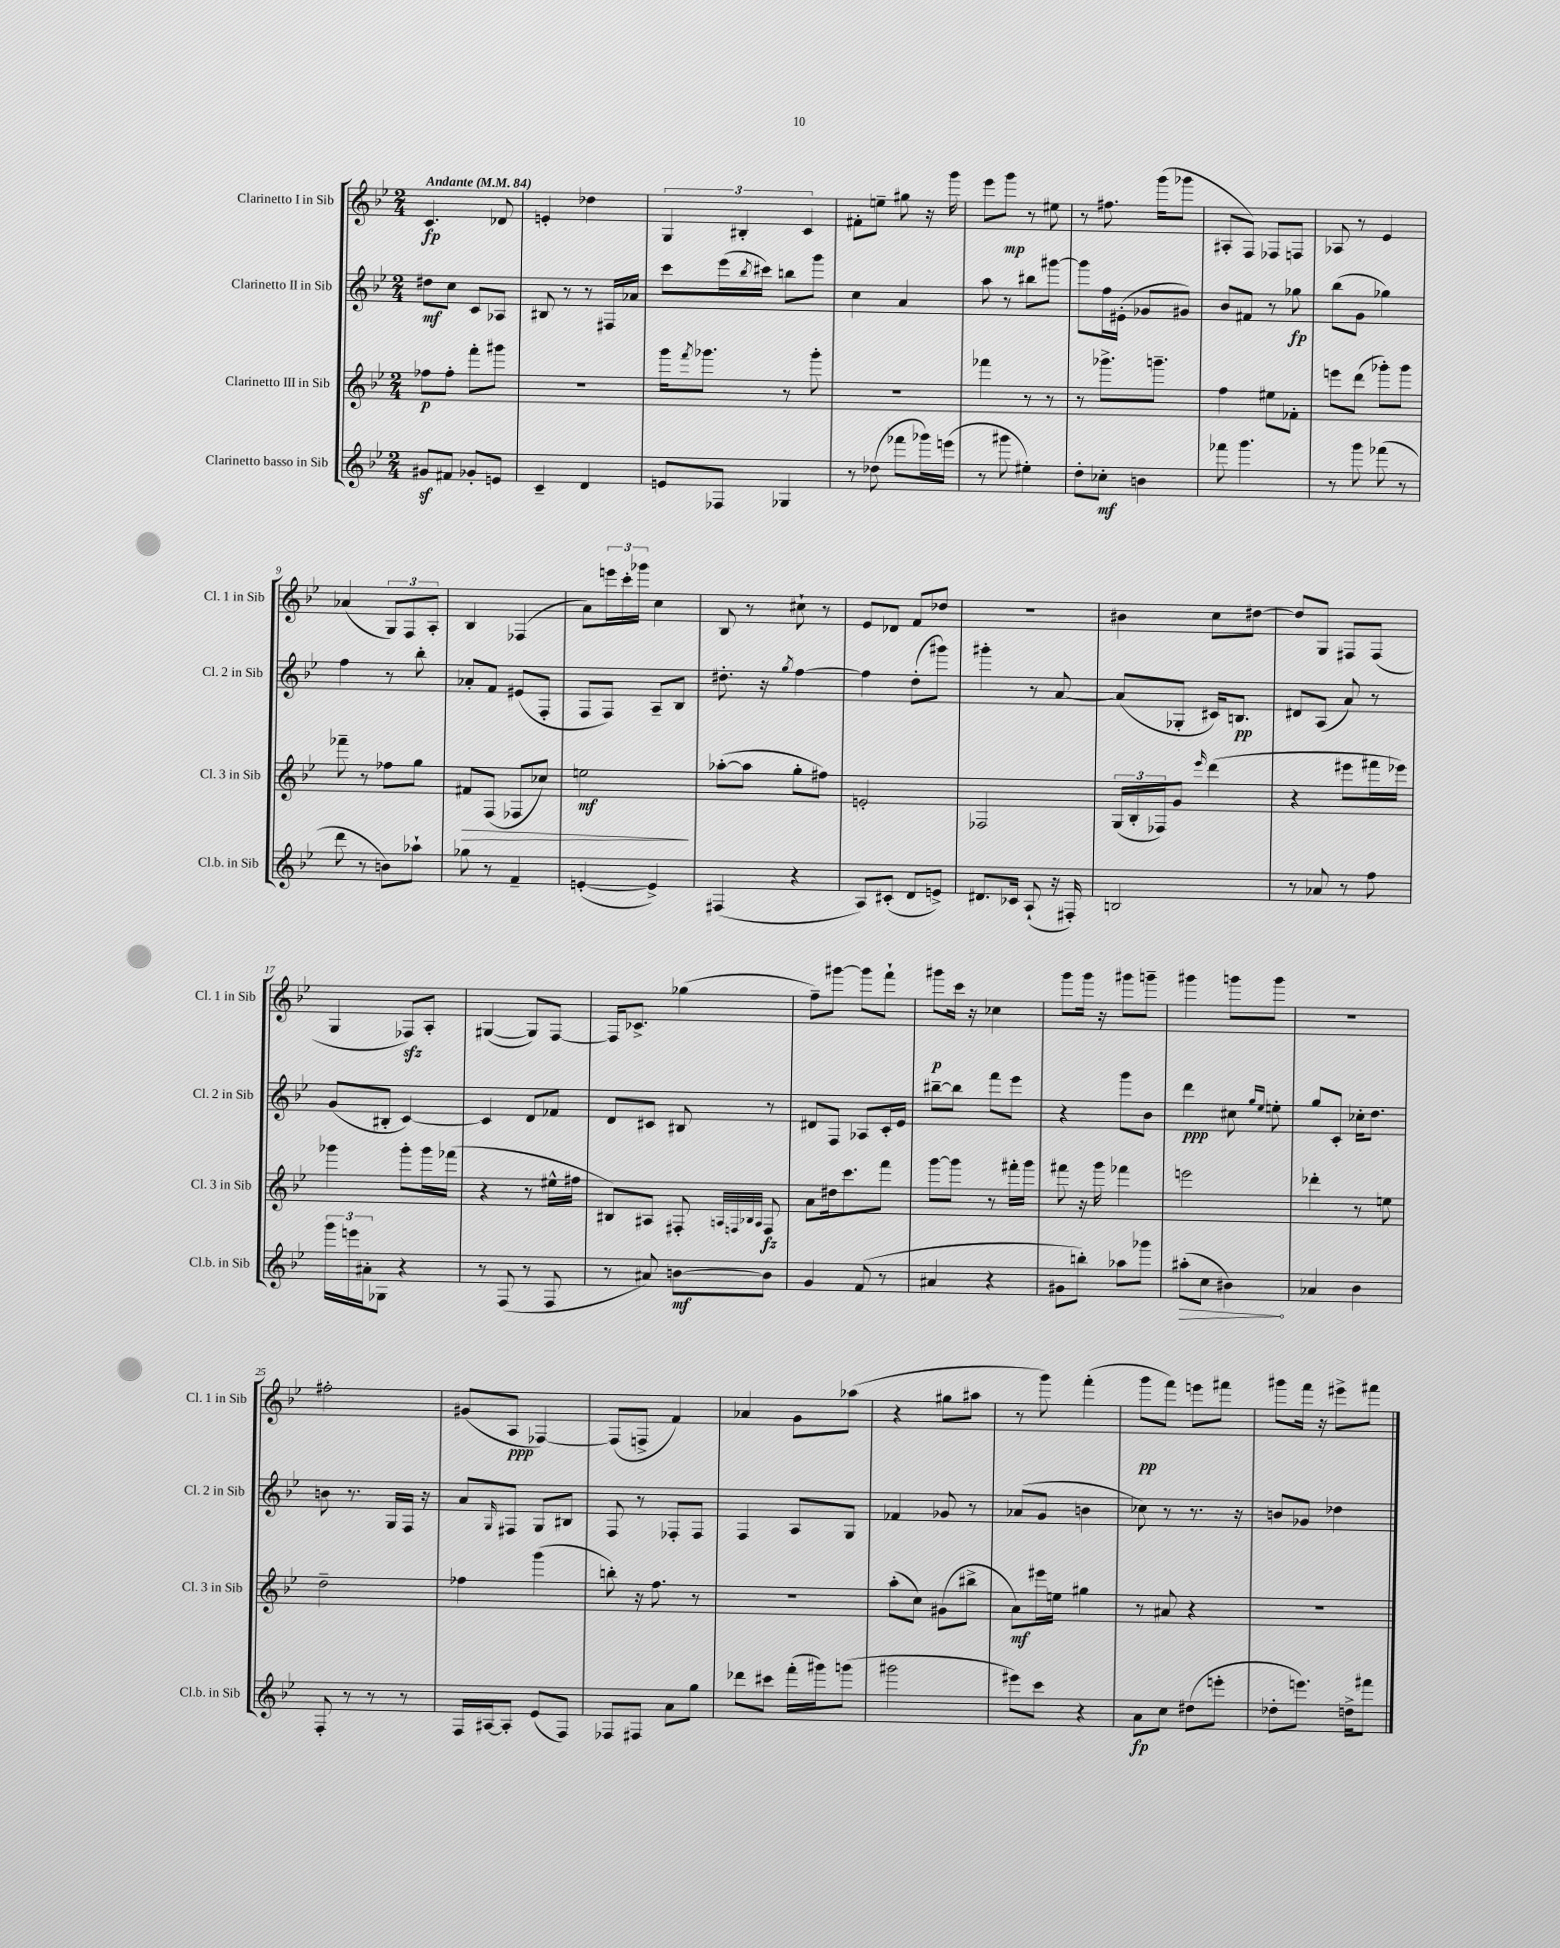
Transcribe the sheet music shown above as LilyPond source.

<<
\new StaffGroup <<
\new Staff = "s0" \with { instrumentName = "Clarinetto I in Sib" shortInstrumentName = "Cl. 1 in Sib" } {
    \clef treble \key bes \major \numericTimeSignature \time 2/4 \tempo "Andante" 4 = 84
    c'4.\fp des'8 |
    e'4-. des''4 |
    \tuplet 3/2 { g4 bis4-. c'4 } |
    fis'8-. e''8-- gis''8 r16 g'''16 |
    ees'''8 g'''8\mp r8 eis''8 |
    r8 fis''8. g'''16( ges'''8 |
    ais8-. f8) fes8 f8 |
    aes8 r8 ees'4 |
    aes'4( \tuplet 3/2 { g8) f8 a8-. } |
    bes4 fes4( |
    a'8) \tuplet 3/2 { e'''16 c'''16-. ges'''16 } c''4 |
    bes8 r8 cis''8-! r8 |
    ees'8 des'8 f'8 des''8 |
    R2 |
    bis'4 c''8 dis''8~ |
    dis''8 g8 fis8 fis8( |
    g4 fes8\sfz) a8-. |
    gis4~( gis8) f8~ |
    f16 ces'8.-> ges''4( |
    f''8--) gis'''8~ gis'''8 f'''8-! |
    gis'''8\p c'''16 r16 ces''4 |
    g'''8 g'''16 r16 gis'''8 g'''8-- |
    gis'''4 g'''8 g'''8 |
    R2 |
    fis''2-. |
    gis'8( a8\ppp fes4~) |
    fes8( f8-> f'4) |
    aes'4 g'8 aes''8( |
    r4 gis''8 ais''8 |
    r8 g'''8) f'''4-.( |
    g'''8\pp f'''8) e'''8 fis'''8 |
    gis'''8 f'''16 r16 eis'''8-> fis'''8 \bar "|." |
}
\new Staff = "s1" \with { instrumentName = "Clarinetto II in Sib" shortInstrumentName = "Cl. 2 in Sib" } {
    \clef treble \key bes \major \numericTimeSignature \time 2/4
    dis''8\mf c''8 c'8 aes8 |
    bis8 r8 r8 fis16 aes'16 |
    c'''8 ees'''16( \acciaccatura { bes''8 } cis'''16) b''8 g'''8 |
    c''4 a'4 |
    a''8 r8 bis''8 gis'''8~ |
    gis'''8 f''16 eis'16-.( ges'8 gis'8) |
    bes'8 fis'8 r8 ges''8\fp |
    bes''8( g'8 ges''4) |
    f''4 r8 bes''8-. |
    aes'8-. f'8 eis'8( f8-. |
    f8 f8) a8-- bes8 |
    dis''8.-. r16 \acciaccatura { g''8 } f''4~ |
    f''4 d''8-.( gis'''8) |
    gis'''4-. r8 a'8~ |
    a'8( ges8-. cis'16) b8.\pp |
    dis'8 a8( a'8) r8 |
    g'8( bis8-. c'4~) |
    c'4 d'8 fes'8 |
    d'8 cis'8 bis8 r8 |
    dis'8 f8 aes8 c'16-. ees'16 |
    bis''8~-- bis''8 f'''8 ees'''8 |
    r4 g'''8 bes'8 |
    d'''4\ppp cis''8 \grace { g''16 ees''16 } e''8-. |
    g''8 c'8-. ces''16-. d''8. |
    b'8 r8. g16 f16 r16 |
    a'8 \grace { g16 } fis8 g8 bis8 |
    f8 r8 fes8-. fes8 |
    f4 a8 g8 |
    fes'4 ges'8 r8 |
    aes'8( g'8 b'4 |
    ces''8) r8 r8. r16 |
    b'8 ges'8 des''4 \bar "|." |
}
\new Staff = "s2" \with { instrumentName = "Clarinetto III in Sib" shortInstrumentName = "Cl. 3 in Sib" } {
    \clef treble \key bes \major \numericTimeSignature \time 2/4
    fes''8\p fes''8-. f'''8-. gis'''8 |
    r2 |
    g'''16 \acciaccatura { f'''8 } ges'''8. r8 ges'''8-. |
    r2 |
    fes'''4 r8 r8 |
    r8 ges'''8.-> g'''8.-- |
    f''4 eis''8 fes'8-. |
    e'''8 d'''8( ges'''8-.) ges'''8 |
    fes'''8-- r8 fes''8 g''8 |
    fis'8\> f8( fes8 ces''8) |
    e''2\mf\! |
    aes''8~-.( aes''8 g''8-. fis''8) |
    e'2-. |
    fes2 |
    \tuplet 3/2 { g16( bes16-. fes16) } g'8 \grace { ees'''16 } d'''4( |
    r4 eis'''8 fis'''16 ees'''16) |
    ges'''4 ges'''8-. ges'''16 fes'''16( |
    r4 r8 eis''16-^ fis''16 |
    bis8) ais8 fis8-. \grace { a32 f32 bes32 a32 } f8\fz |
    a'8 dis''16 c'''8. f'''8 |
    g'''8~ g'''8 r8 fis'''16-. g'''16 |
    fis'''8 r16 g'''16 fes'''4 |
    e'''2 |
    des'''4-. r8 e''8 |
    d''2-- |
    fes''4 g'''4( |
    b''8-.) r16 f''8. r8 |
    r2 |
    a''8-.( c''8) gis'8( bis''8-> |
    a'8\mf) eis'''16 e''16 gis''4 |
    r8 ais'8 r4 |
    R2 \bar "|." |
}
\new Staff = "s3" \with { instrumentName = "Clarinetto basso in Sib" shortInstrumentName = "Cl.b. in Sib" } {
    \clef treble \key bes \major \numericTimeSignature \time 2/4
    gis'8\sf fis'8 ges'8-. e'8 |
    c'4-- d'4 |
    e'8 fes8 ges4 |
    r8 des''8( fes'''8 ges'''16) e'''16( |
    r8 gis'''8 eis''4-.) |
    d''8-. ces''8-.\mf b'4 |
    fes'''8 g'''4. |
    r8 g'''8 fes'''8( r8 |
    d'''8 r8 b'8) aes''8-! |
    ges''8 r8 f'4-- |
    e'4~-.( e'4->) |
    fis4( r4 |
    a8) cis'8-.( d'8 e'8->) |
    dis'8. ces'16 a8-!( r16 fis16-.) |
    b2 |
    r8 aes'8 r8 f''8 |
    \tuplet 3/2 { g'''16 e'''16 ais'16-. } ges8 r4 |
    r8 f8( r8 f8 |
    r8 ais'8) b'8~\mf b'8 |
    g'4 f'8( r8 |
    ais'4 r4 |
    gis'8 b''8-.) aes''8 ges'''8 |
    \once \override Hairpin.circled-tip = ##t ais''8-.\>( c''8 bis'4\!) |
    aes'4 bes'4 |
    f8-. r8 r8 r8 |
    f16 ais16~ ais8-. ees'8( f8) |
    fes8 fis8 a'8 g''8 |
    des'''8 cis'''8 f'''16-.( gis'''16) g'''8( |
    gis'''2 |
    eis'''8) c'''8 r4 |
    a'8\fp c''8 dis''8( e'''8-. |
    des''8-. e'''8.) d''16-> fis'''8 \bar "|." |
}
>>
>>
